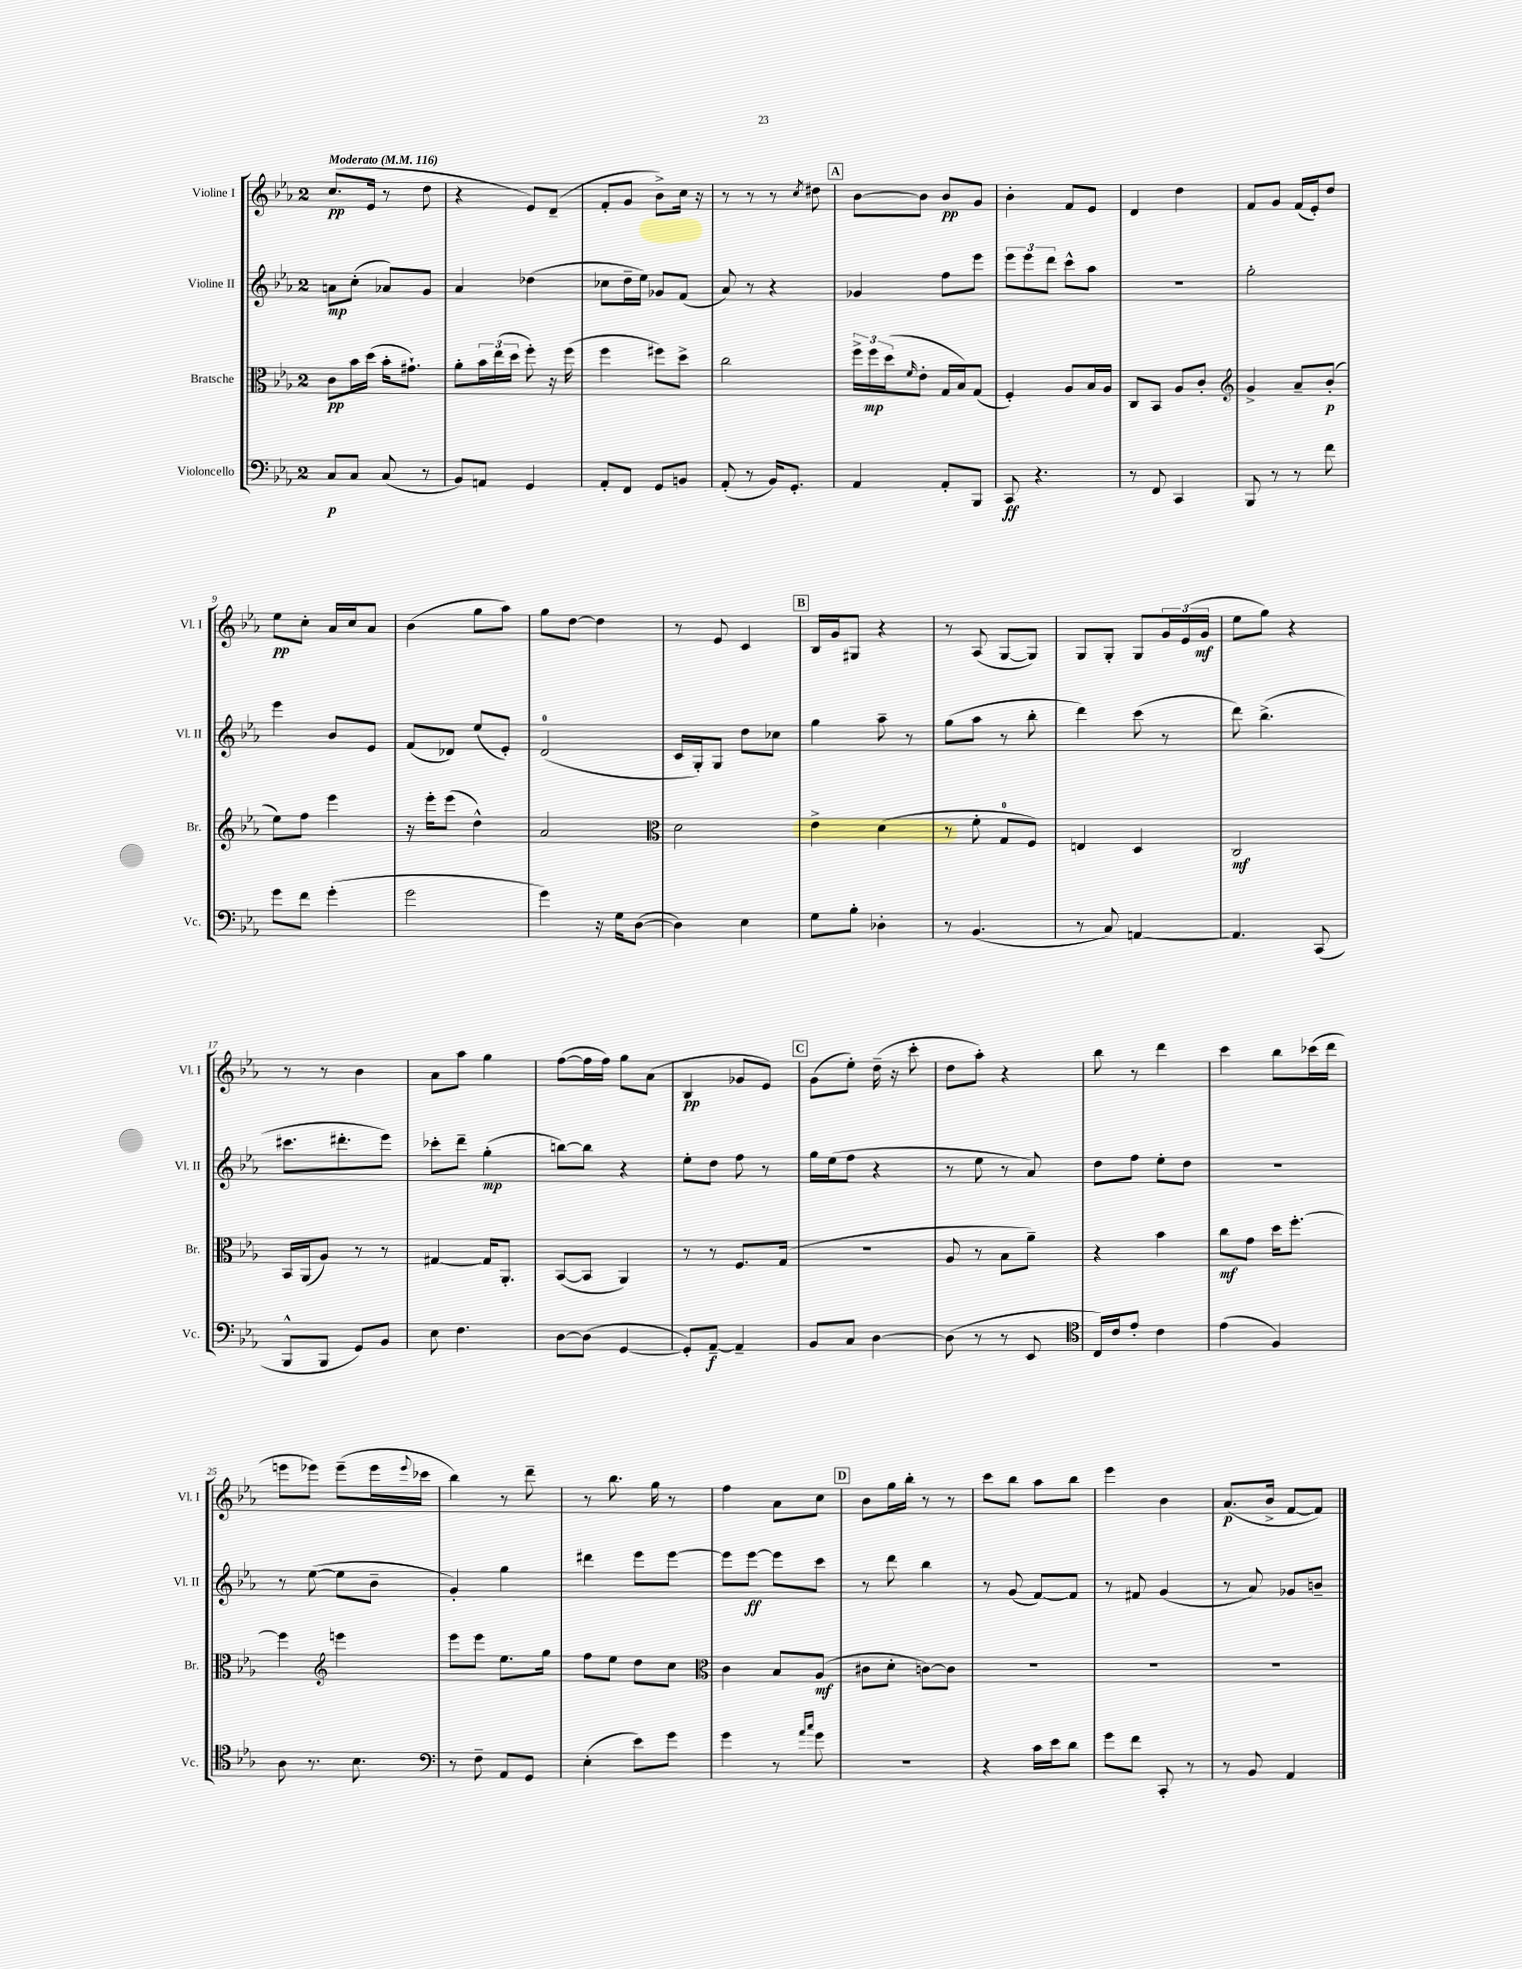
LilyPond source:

<<
\new StaffGroup <<
\new Staff = "s0" \with { instrumentName = "Violine I" shortInstrumentName = "Vl. I" } {
    \clef treble \key ees \major \once \override Staff.TimeSignature.style = #'single-digit \time 2/4 \tempo "Moderato" 4 = 116
    c''8.\pp( ees'16 r8 d''8 |
    r4 ees'8) d'8--( |
    f'8-. g'8 bes'8->) c''16 r16 |
    r8 r8 r8 \acciaccatura { c''8 } dis''8 |
    \mark \markup { \box "A" } bes'8~ bes'8 bes'8\pp g'8 |
    bes'4-. f'8 ees'8 |
    d'4 d''4 |
    f'8 g'8 f'16( ees'16-.) d''8 |
    ees''8\pp c''8-. aes'16 c''16 aes'8 |
    bes'4( g''8 aes''8) |
    g''8 d''8~ d''4 |
    r8 ees'8 c'4 |
    \mark \markup { \box "B" } bes16 g'16 gis8 r4 |
    r8 aes8( g8~ g8) |
    g8 g8-. g8 \tuplet 3/2 { g'16 ees'16( g'16\mf } |
    ees''8 g''8) r4 |
    r8 r8 bes'4 |
    aes'8 aes''8 g''4 |
    f''8~( f''16 f''16) g''8 aes'8( |
    bes4\pp ges'8 ees'8) |
    \mark \markup { \box "C" } g'8( ees''8-.) d''16--( r16 c'''8-. |
    d''8 aes''8-.) r4 |
    bes''8 r8 d'''4 |
    c'''4 bes''8 ces'''16( d'''16 |
    e'''8 ees'''8) ees'''8--( ees'''16 \appoggiatura { ees'''8 } ces'''16 |
    bes''4) r8 d'''8-- |
    r8 bes''8. g''16 r8 |
    f''4 aes'8 c''8 |
    \mark \markup { \box "D" } bes'8 g''16 bes''16-. r8 r8 |
    c'''8 bes''8 aes''8 bes''8 |
    ees'''4 bes'4 |
    aes'8.\p( bes'16-> f'8~ f'8) \bar "|." |
}
\new Staff = "s1" \with { instrumentName = "Violine II" shortInstrumentName = "Vl. II" } {
    \clef treble \key ees \major \once \override Staff.TimeSignature.style = #'single-digit \time 2/4
    a'8\mp c''8-.( aes'8) g'8 |
    aes'4 des''4( |
    ces''8 d''16-- ees''16) ges'8 f'8( |
    aes'8) r8 r4 |
    \mark \markup { \box "A" } ges'4 f''8 ees'''8 |
    \tuplet 3/2 { ees'''8 ees'''8 d'''8 } c'''8-^ aes''8 |
    R2 |
    g''2-. |
    ees'''4 bes'8 ees'8 |
    f'8( des'8) ees''8( ees'8-.) |
    d'2-0( |
    c'16 g16-.) g8 d''8 ces''8 |
    \mark \markup { \box "B" } g''4 aes''8-- r8 |
    g''8( aes''8 r8 bes''8-. |
    d'''4) c'''8( r8 |
    d'''8) bes''4.->( |
    cis'''8. dis'''8.-. ees'''8) |
    ces'''8-. d'''8-- g''4-.\mp( |
    b''8~) b''8 r4 |
    ees''8-. d''8 f''8 r8 |
    \mark \markup { \box "C" } g''16 ees''16( f''8 r4 |
    r8 ees''8 r8 aes'8) |
    d''8 f''8 ees''8-. d''8 |
    r2 |
    r8 ees''8~( ees''8 bes'8-- |
    g'4-.) g''4 |
    dis'''4 ees'''8 ees'''8~ |
    ees'''8 ees'''8~\ff ees'''8 c'''8 |
    \mark \markup { \box "D" } r8 d'''8 bes''4 |
    r8 g'8( f'8~) f'8 |
    r8 fis'8 g'4( |
    r8 aes'8) ges'8 b'8-- \bar "|." |
}
\new Staff = "s2" \with { instrumentName = "Bratsche" shortInstrumentName = "Br." } {
    \clef alto \key ees \major \once \override Staff.TimeSignature.style = #'single-digit \time 2/4
    c'8\pp bes'16 d''16( bes'16-. gis'8.-!) |
    aes'8-. \tuplet 3/2 { bes'16 ees''16( d''16 } f''8-.) r16 f''16( |
    f''4 fis''8) d''8-> |
    c''2 |
    \mark \markup { \box "A" } \tuplet 3/2 { f''16-> f''16\mp d''16( } \grace { f'16 } ees'8-. g16 bes16) g8( |
    f4-.) aes8 bes16 aes16 |
    c8 bes,8 aes8 c'8-. |
    \clef treble g'4-> aes'8-- bes'8-.\p( |
    ees''8) f''8 ees'''4 |
    r16 ees'''16-. ees'''8( d''4-^) |
    aes'2 |
    \clef alto d'2 |
    \mark \markup { \box "B" } ees'4-> d'4( |
    r8 f'8-. g8-0 f8) |
    e4 d4 |
    c2\mf |
    bes,16 aes,16( aes8) r8 r8 |
    gis4~ gis16 aes,8.-. |
    bes,8~( bes,8 aes,4) |
    r8 r8 f8. g16( |
    \mark \markup { \box "C" } r2 |
    aes8 r8 bes8 aes'8--) |
    r4 bes'4 |
    c''8\mf g'8 d''16 f''8.~-. |
    f''4 \clef treble e'''4 |
    ees'''8 ees'''8 ees''8. g''16 |
    f''8 ees''8 d''8 c''8 |
    \clef alto c'4 bes8 aes8\mf( |
    \mark \markup { \box "D" } cis'8 d'8-. c'8~) c'8 |
    R2 |
    R2 |
    R2 \bar "|." |
}
\new Staff = "s3" \with { instrumentName = "Violoncello" shortInstrumentName = "Vc." } {
    \clef bass \key ees \major \once \override Staff.TimeSignature.style = #'single-digit \time 2/4
    c8\p c8 c8( r8 |
    bes,8) a,8 g,4 |
    aes,8-. f,8 g,8 b,8 |
    aes,8-.( r8 bes,16) g,8.-. |
    \mark \markup { \box "A" } aes,4 aes,8-. bes,,8 |
    c,8\ff r4. |
    r8 f,8 c,4 |
    bes,,8 r8 r8 f'8 |
    g'8 f'8 g'4-.( |
    g'2 |
    g'4) r16 g16 d8~( |
    d4) ees4 |
    \mark \markup { \box "B" } g8 bes8-. des4-. |
    r8 bes,4.( |
    r8 c8) a,4~ |
    a,4. c,8( |
    bes,,8-^ bes,,8 g,8) bes,8 |
    ees8 f4. |
    d8~ d8( g,4~ |
    g,8-.) aes,8~--\f aes,4-- |
    \mark \markup { \box "C" } bes,8 c8 d4~ |
    d8( r8 r8 ees,8 |
    \clef tenor c16) c'16 ees'8-. c'4 |
    ees'4( f4) |
    aes8 r8. bes8. |
    \clef bass r8 f8-- aes,8 g,8 |
    ees4-.( ees'8) g'8 |
    g'4 r8 \grace { aes'16 c''16 } g'8 |
    \mark \markup { \box "D" } R2 |
    r4 c'16 ees'16 d'8 |
    g'8 f'8 c,8-. r8 |
    r8 bes,8 aes,4 \bar "|." |
}
>>
>>
